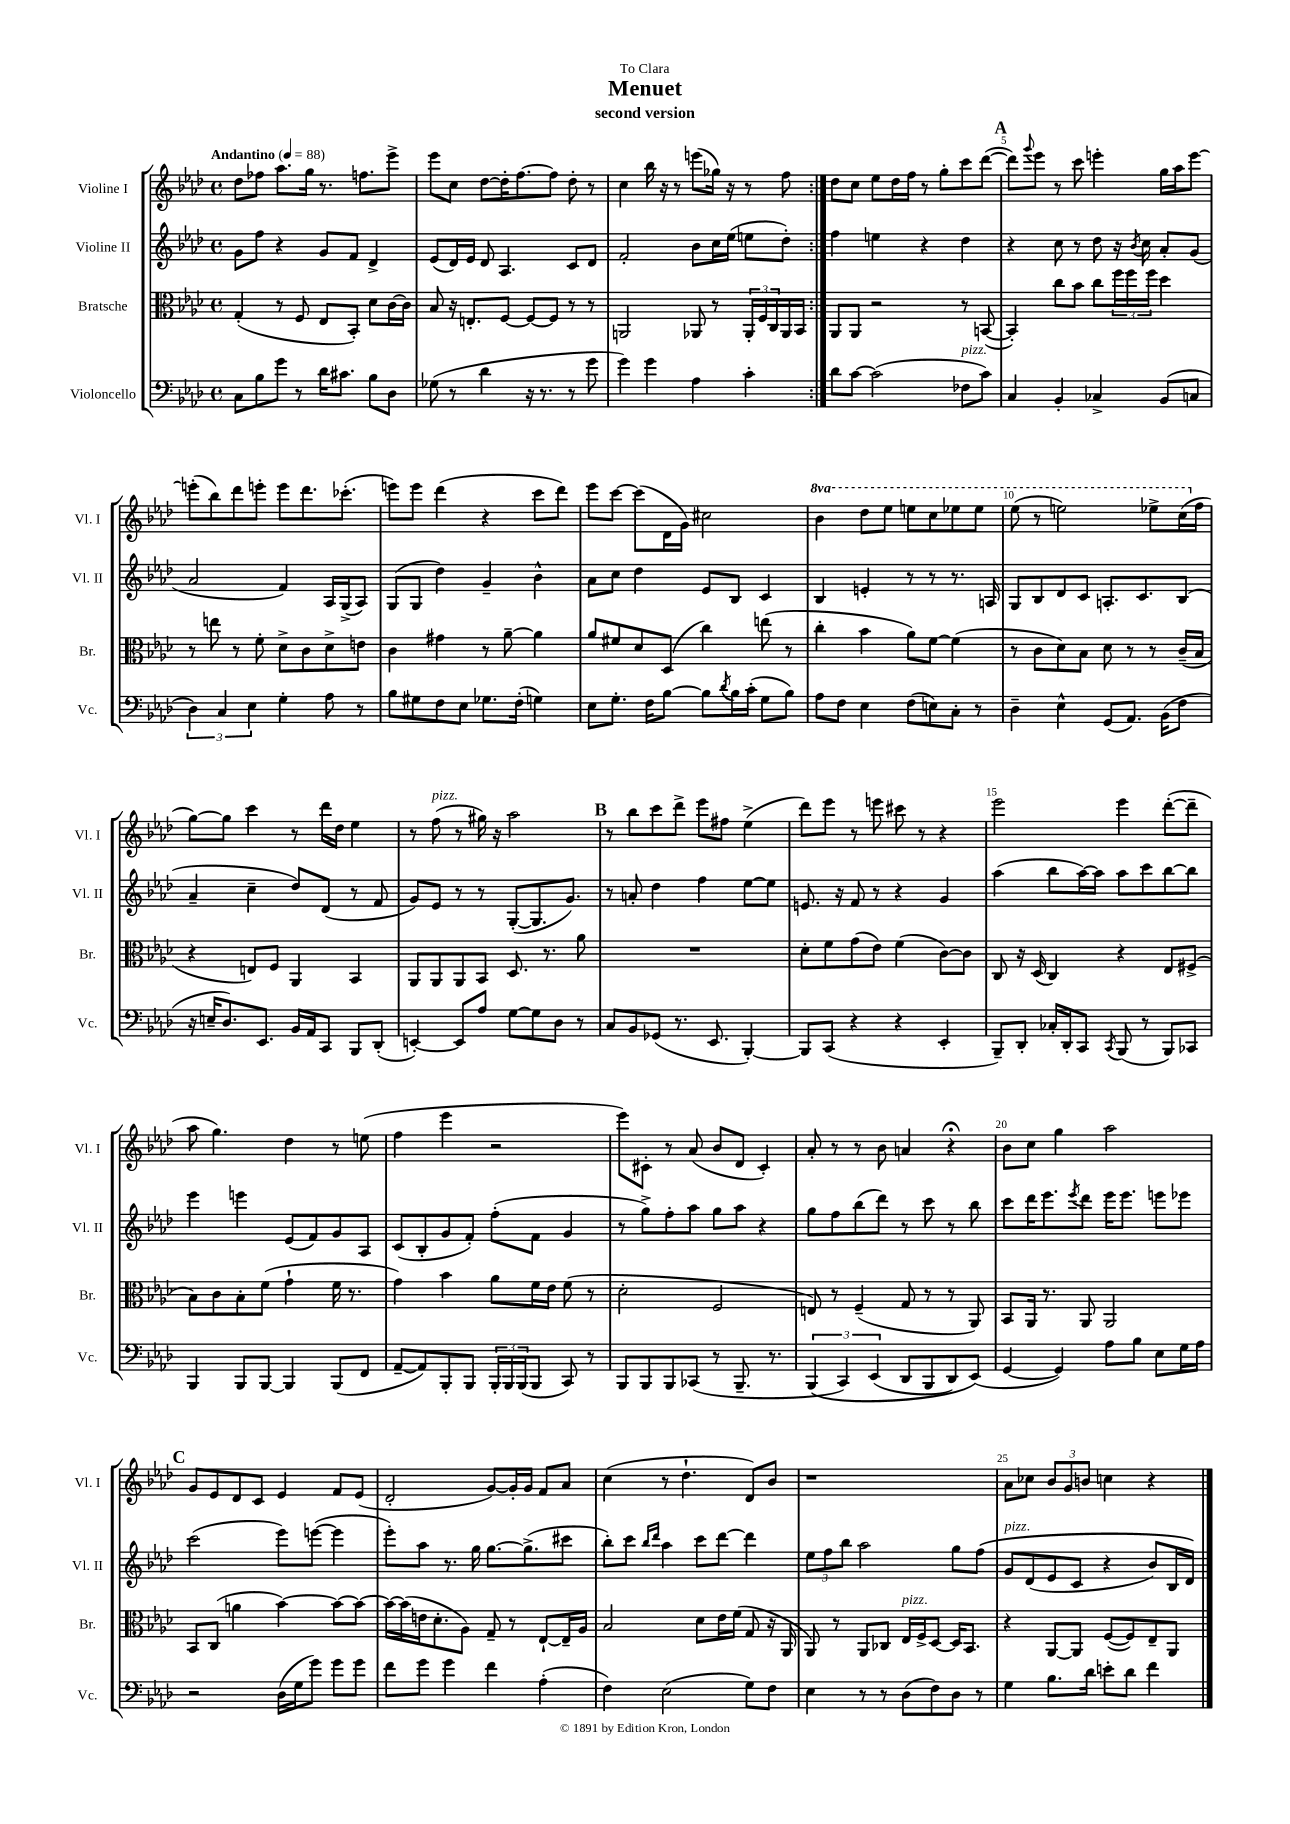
\header { title = "Menuet" subtitle = "second version" dedication = "To Clara" }
<<
\new StaffGroup <<
\new Staff = "s0" \with { instrumentName = "Violine I" shortInstrumentName = "Vl. I" } {
    \clef treble \key aes \major \defaultTimeSignature \time 4/4 \set Staff.ottavationMarkups = #ottavation-simple-ordinals \tempo "Andantino" 4 = 88
    \repeat volta 2 { des''8 fes''8 aes''8. g''16 r8. f''8. ees'''8-> |
    ees'''8 c''8 des''8~ des''16-. f''8.~ f''8 des''8-. r8 |
    c''4 bes''16 r16 r8 e'''8( ges''16) r16 r8 f''8 | }
    des''8 c''8 ees''8 des''16 f''16 r8 g''8-. c'''8 des'''8~( |
    \mark \markup { \bold "A" } des'''8) \appoggiatura { g'''8 } ees'''8 r8 c'''8 e'''4-. g''16 aes''16 e'''8~ |
    e'''8-.( bes''8) des'''8 e'''8-. e'''8 des'''8. ces'''8.-.( |
    e'''8) e'''8 des'''4( r4 c'''8 des'''8) |
    ees'''8 c'''8~ c'''8( des'16 g'16) cis''2 |
    \ottava #1 bes''4 des'''8 ees'''8 e'''8 c'''8 ees'''8 ees'''8 |
    ees'''8( r8 e'''2) ees'''8-> c'''16( \ottava #0 f''16 |
    g''8~) g''8 c'''4 r8 des'''16 des''16 ees''4 |
    r8 f''8^\markup { \italic "pizz." }( r8 gis''16) r16 aes''2 |
    \mark \markup { \bold "B" } r8 bes''8 c'''8 des'''8-> ees'''8 fis''8 ees''4->( |
    des'''8) ees'''8 r8 e'''8 cis'''8 r8 r4 |
    ees'''2 ees'''4 des'''8~-.( des'''8-- |
    aes''8 g''4.) des''4 r8 e''8( |
    f''4 ees'''4 r2 |
    ees'''8) cis'8-. r8 aes'8( bes'8 des'8 cis'4-.) |
    aes'8-. r8 r8 bes'8 a'4 r4\fermata |
    bes'8 c''8 g''4 aes''2 |
    \mark \markup { \bold "C" } g'8 ees'8 des'8 c'8 ees'4 f'8 ees'8( |
    des'2-. g'8~) g'16-. g'16 f'8 aes'8 |
    c''4( r8 des''4.-! des'8) bes'8 |
    r1 |
    aes'8 ces''8 \tuplet 3/2 { bes'8 g'8 b'8 } c''4 r4 \bar "|." |
}
\new Staff = "s1" \with { instrumentName = "Violine II" shortInstrumentName = "Vl. II" } {
    \clef treble \key aes \major \defaultTimeSignature \time 4/4
    \repeat volta 2 { g'8 f''8 r4 g'8 f'8 des'4-> |
    ees'8( des'16) ees'16 des'8 aes4. c'8 des'8 |
    f'2-. bes'8 c''16 ees''16( e''8 des''8-.) | }
    f''4 e''4 r4 des''4 |
    \mark \markup { \bold "A" } r4 c''8 r8 des''8 r16 \acciaccatura { bes'8 } c''16 aes'8-. g'8( |
    aes'2 f'4) aes16 g16->( aes8) |
    g8( g8 des''4) g'4-- bes'4-^ |
    aes'8 c''8 des''4 ees'8 bes8 c'4 |
    bes4 e'4-. r8 r8 r8. a16 |
    g8 bes8 des'8 c'8 a8.-. c'8. bes8( |
    aes'4-- c''4-- des''8) des'8( r8 f'8 |
    g'8) ees'8 r8 r8 g8~-.( g8. g'8.) |
    \mark \markup { \bold "B" } r8 a'8-. des''4 f''4 ees''8~ ees''8 |
    e'8. r16 f'8 r8 r4 g'4 |
    aes''4( bes''8 aes''16~) aes''16 aes''8 c'''8 bes''8~ bes''8 |
    ees'''4 e'''4 ees'8( f'8) g'8 aes8 |
    c'8( bes8-. g'8 f'8-.) f''8-.( f'8 g'4 |
    r8 g''8->) f''8-. aes''8 g''8 aes''8 r4 |
    g''8 f''8 bes''8( des'''8) r8 c'''8 r8 bes''8 |
    c'''8 des'''16 ees'''8. \acciaccatura { ees'''8 } des'''8 ees'''16 ees'''8. e'''8 ees'''8 |
    \mark \markup { \bold "C" } c'''2( ees'''8) e'''8~( e'''4 |
    ees'''8-.) aes''8 r8. g''16 g''8.~ g''8.->( cis'''8 |
    bes''8-.) c'''8 \grace { bes''16 des'''16 } aes''4 c'''8 des'''8~ des'''4 |
    \tuplet 3/2 { ees''8 f''8 bes''8 } aes''2 g''8 f''8\( |
    g'8^\markup { \italic "pizz." } des'8( ees'8 c'8 r4 bes'8) bes16 des'16\) \bar "|." |
}
\new Staff = "s2" \with { instrumentName = "Bratsche" shortInstrumentName = "Br." } {
    \clef alto \key aes \major \defaultTimeSignature \time 4/4
    \repeat volta 2 { g4-.( r8 f8 ees8 bes,8-.) des'8 c'16~ c'16 |
    bes8 r16 e8.-. f8~ f8~ f8 r8 r8 |
    a,2 aes,8 r8 \tuplet 3/2 { aes,16-. f16 c16 } aes,16 bes,16 | }
    aes,8 aes,8 r2 r8 b,8~( |
    \mark \markup { \bold "A" } b,4-.) c''8 bes'8 c''8 \tuplet 3/2 { f''16 f''16 f''16 } des''4 |
    r8 e''8 r8 f'8-. des'8-> c'8 des'8-> e'8 |
    c'4 gis'4 r8 aes'8~-- aes'4 |
    aes'8 fis'8 des'8 des8( c''4) e''8( r8 |
    c''4-. bes'4 aes'8) f'8~ f'4( |
    r8 c'8 des'8) bes8 des'8 r8 r8 c'16--( bes16 |
    r4 e8) f8 aes,4 bes,4 |
    aes,8 aes,8 aes,8 bes,8 des8. r8. aes'8 |
    \mark \markup { \bold "B" } R1 |
    des'8-. f'8 g'8( ees'8) f'4( c'8~) c'8 |
    c8 r16 des16( c4) r4 ees8 fis8->( |
    bes8) c'8 bes8-. f'8( g'4-! f'16 r8. |
    g'4) bes'4 aes'8 f'16 ees'16 f'8( r8 |
    des'2-. f2 |
    e8) r8 f4--( g8 r8 r8 aes,8) |
    bes,8 aes,16 r8. aes,8 aes,2 |
    \mark \markup { \bold "C" } bes,8 c8( a'4 bes'4~) bes'8~ bes'8~ |
    bes'16~ bes'16( e'16 des'8.-. aes8) g8-- r8 ees8~-! ees16-- aes16 |
    bes2 des'8 ees'16 f'16( g8 r16 aes,16 |
    aes,8) r8 aes,8 ces8 ees16^\markup { \italic "pizz." } f16-> des8~ des16 bes,8. |
    r4 aes,8~ aes,8 f8~( f8) ees8-- aes,8 \bar "|." |
}
\new Staff = "s3" \with { instrumentName = "Violoncello" shortInstrumentName = "Vc." } {
    \clef bass \key aes \major \defaultTimeSignature \time 4/4
    \repeat volta 2 { c8 bes8 g'8 r8 des'16 cis'8. bes8 des8 |
    ges8( r8 des'4 r16 r8. r8 g'8 |
    g'4) g'4 aes4 c'4-. | }
    des'8 c'8~ c'2( fes8^\markup { \italic "pizz." } c'8) |
    \mark \markup { \bold "A" } c4 bes,4-. ces4-> bes,8( c8 |
    \tuplet 3/2 { des4) c4 ees4 } g4-. aes8 r8 |
    bes8 gis8 f8 ees8 ges8. f16-.( g4) |
    ees8 g8.-. f16 bes8~ bes8 \acciaccatura { des'8 } bes16 c'16-.( g8 bes8) |
    aes8 f8 ees4 f8( e8) c8-. r8 |
    des4-- ees4-^ g,8( aes,8.) bes,16( f8 |
    r16 e16-- des8.) ees,8. bes,16 aes,16 c,8 bes,,8 des,8-.( |
    e,4~-.) e,8 aes8 g8~ g8 des8 r8 |
    \mark \markup { \bold "B" } c8 bes,8 ges,8( r8. ees,8. bes,,4~-.) |
    bes,,8 c,8( r4 r4 ees,4-. |
    bes,,8--) des,8-. ces16-. des,16-. c,8 \acciaccatura { c,8 } bes,,8( r8 bes,,8) ces,8 |
    bes,,4 bes,,8 bes,,8~ bes,,4 bes,,8( f,8 |
    aes,8~-- aes,8) bes,,8-. bes,,8 \tuplet 3/2 { bes,,16-. bes,,16 bes,,16( } bes,,8 c,8) r8 |
    bes,,8 bes,,8 bes,,8 ces,8( r8 bes,,8.-- r8. |
    \tuplet 3/2 { bes,,4\( c,4) ees,4( } des,8 bes,,8 des,8) ees,8(\) |
    g,4~ g,4) aes8 bes8 ees8 g16 aes16 |
    \mark \markup { \bold "C" } r2 des16( g16 g'8) g'8 g'8 |
    f'8 g'8 g'4 f'4 aes4-.( |
    f4) ees2( g8) f8 |
    ees4 r8 r8 des8( f8) des8 r8 |
    g4 bes8. des'16 e'8-. des'8 f'4 \bar "|." |
}
>>
>>
\layout { \context { \Score \override BarNumber.break-visibility = ##(#f #t #t) barNumberVisibility = #(every-nth-bar-number-visible 5) } }
